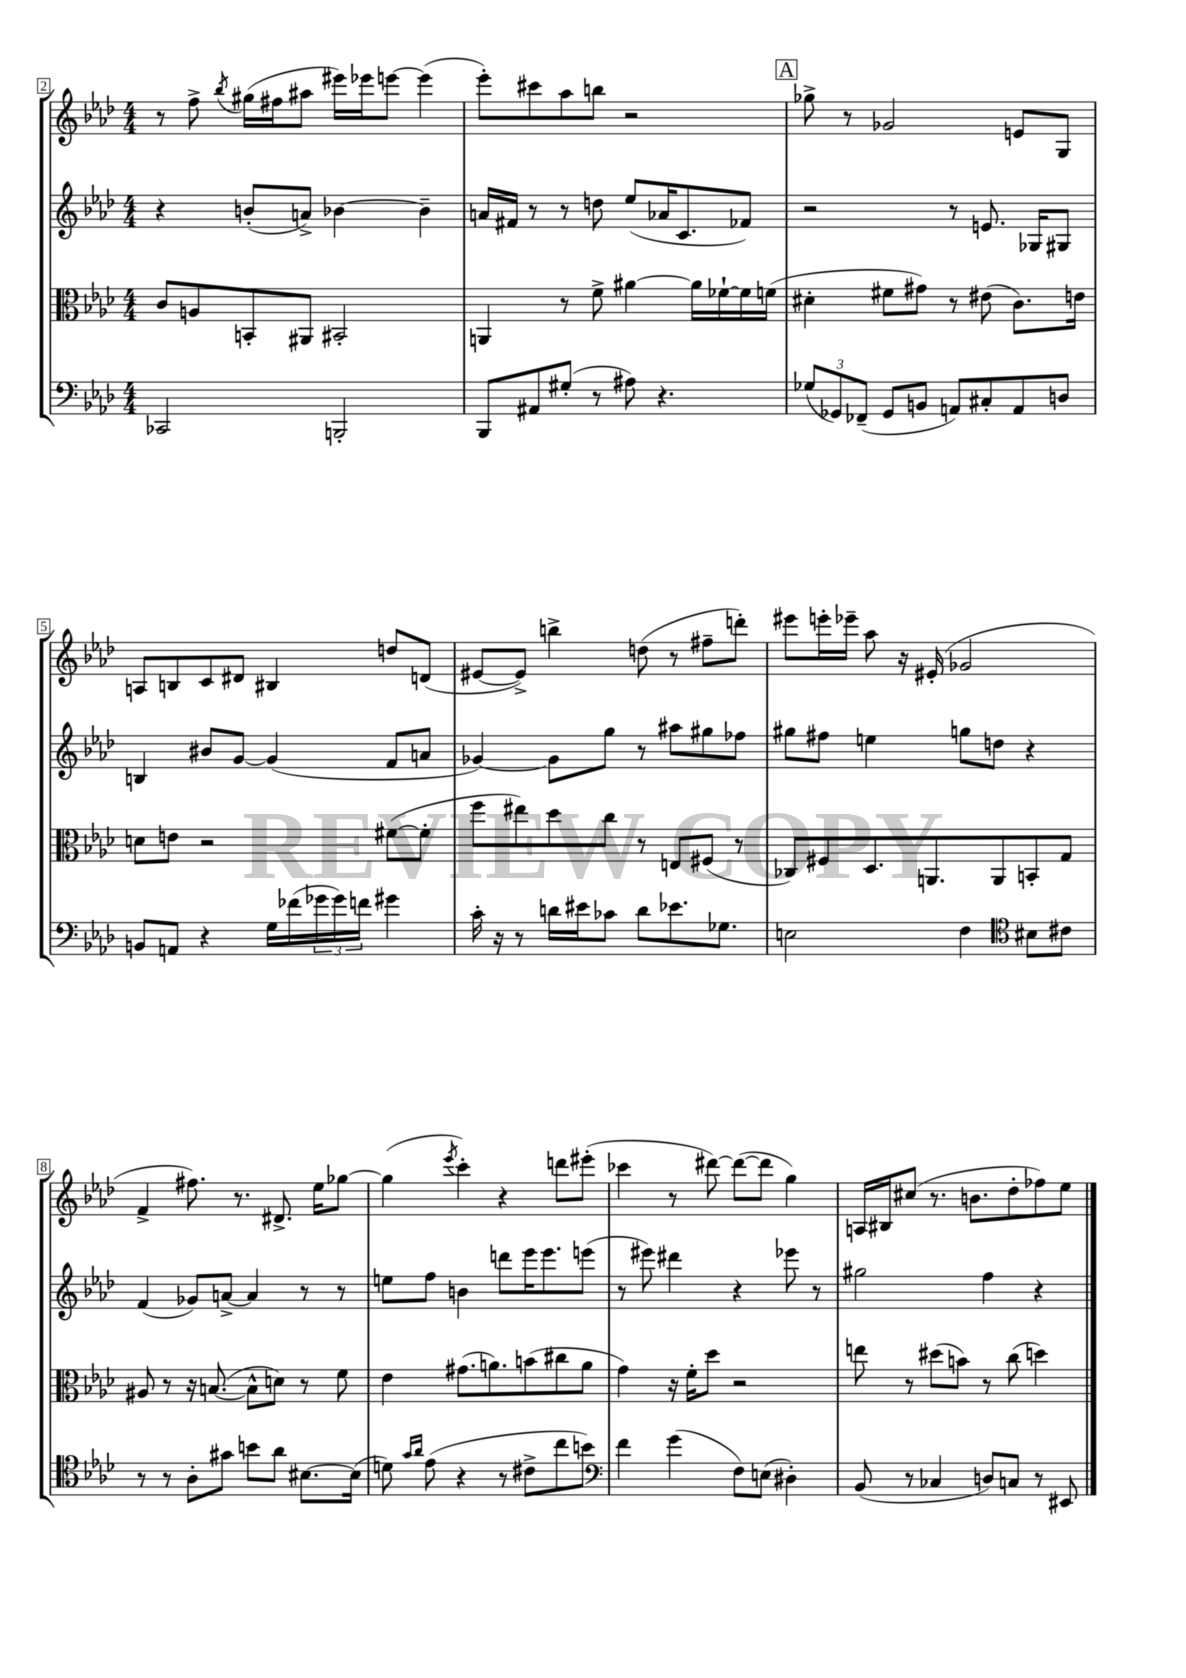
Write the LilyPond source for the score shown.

<<
\new StaffGroup <<
\new Staff = "s0" {
    \clef treble \key aes \major \numericTimeSignature \time 4/4
    r8 f''8-> \acciaccatura { bes''8 } gis''16( fis''16 ais''8 eis'''16) ees'''16 e'''8~ e'''4( |
    ees'''8-.) cis'''8 aes''8 b''8 r2 |
    \mark \markup { \box "A" } ges''8-> r8 ges'2 e'8 g8 |
    a8 b8 c'8 dis'8 bis4 d''8 d'8( |
    eis'8~ eis'8->) b''4-> d''8( r8 fis''8-- d'''8-.) |
    eis'''8 e'''16-. ees'''16-- aes''8 r16 eis'16-.( ges'2 |
    f'4-> fis''8.) r8. dis'8.-> ees''16 ges''8~ |
    ges''4( \acciaccatura { ees'''8 } c'''4-.) r4 d'''8 eis'''8-.( |
    ces'''4 r8 dis'''8~) dis'''8~( dis'''8 g''4) |
    a16 bis16 cis''8( r8. b'8. des''8-. fes''8) ees''8 \bar "|." |
}
\new Staff = "s1" {
    \clef treble \key aes \major \numericTimeSignature \time 4/4
    r4 b'8-.( a'8->) bes'4~ bes'4-- |
    a'16 fis'16 r8 r8 d''8 ees''8( aes'16 c'8. fes'8) |
    \mark \markup { \box "A" } r2 r8 e'8. ges16 gis8 |
    b4 bis'8 g'8~ g'4( f'8 a'8 |
    ges'4~) ges'8 g''8 r8 ais''8 gis''8 fes''8 |
    gis''8 fis''8 e''4 g''8 d''8 r4 |
    f'4( ges'8) a'8~-> a'4 r8 r8 |
    e''8 f''8 b'4 d'''8 ees'''16 ees'''8. e'''8( |
    r8 eis'''8) dis'''4 r4 ees'''8 r8 |
    gis''2 f''4 r4 \bar "|." |
}
\new Staff = "s2" {
    \clef alto \key aes \major \numericTimeSignature \time 4/4
    c'8 a8 b,8-. ais,8 bis,2-. |
    a,4 r8 f'8-> ais'4~ ais'16 fes'16~-! fes'16 f'16( |
    \mark \markup { \box "A" } dis'4-. fis'8 gis'8) r8 eis'8( c'8.) e'16 |
    d'8 e'8 r2 fis'8~( fis'8-. |
    f''8 eis''8) des''8 c''8 r8 e8 fis8( r8 |
    ces8) fis8 des8. a,8. a,8 b,8-. g8 |
    ais8 r8 r16 b8.~( b8-^ d'8) r8 f'8 |
    ees'4 gis'8.( a'8.) b'8( cis''8 a'8 |
    g'4) r16 f'16-. des''8 r2 |
    e''8 r8 dis''8( b'8) r8 c''8( d''4) \bar "|." |
}
\new Staff = "s3" {
    \clef bass \key aes \major \numericTimeSignature \time 4/4
    ces,2 b,,2-. |
    bes,,8 ais,8 gis8-.( r8 ais8) r4. |
    \mark \markup { \box "A" } \tuplet 3/2 { ges8( ges,8) fes,8--( } ges,8 b,8 a,8) cis8-. a,8 d8 |
    b,8 a,8 r4 g16 fes'16( \tuplet 3/2 { ges'16 ges'16) f'16 } gis'4 |
    c'16-. r16 r8 d'16 eis'16 ces'8 d'8 ees'8. ges8. |
    e2 f4 \clef tenor bis8 cis'8 |
    r8 r8 aes8-. gis'8 b'8 aes'8 bis8.~ bis16( |
    d'8) \grace { g'16 aes'16 } ees'8( r4 r8 cis'8-> c''8 b'8) |
    \clef bass f'4 g'4( f8) e8( dis4-.) |
    bes,8( r8 ces4 d8) c8 r8 eis,8 \bar "|." |
}
>>
>>
\layout { \context { \Score currentBarNumber = #2 \override BarNumber.stencil = #(make-stencil-boxer 0.1 0.3 ly:text-interface::print) } }
